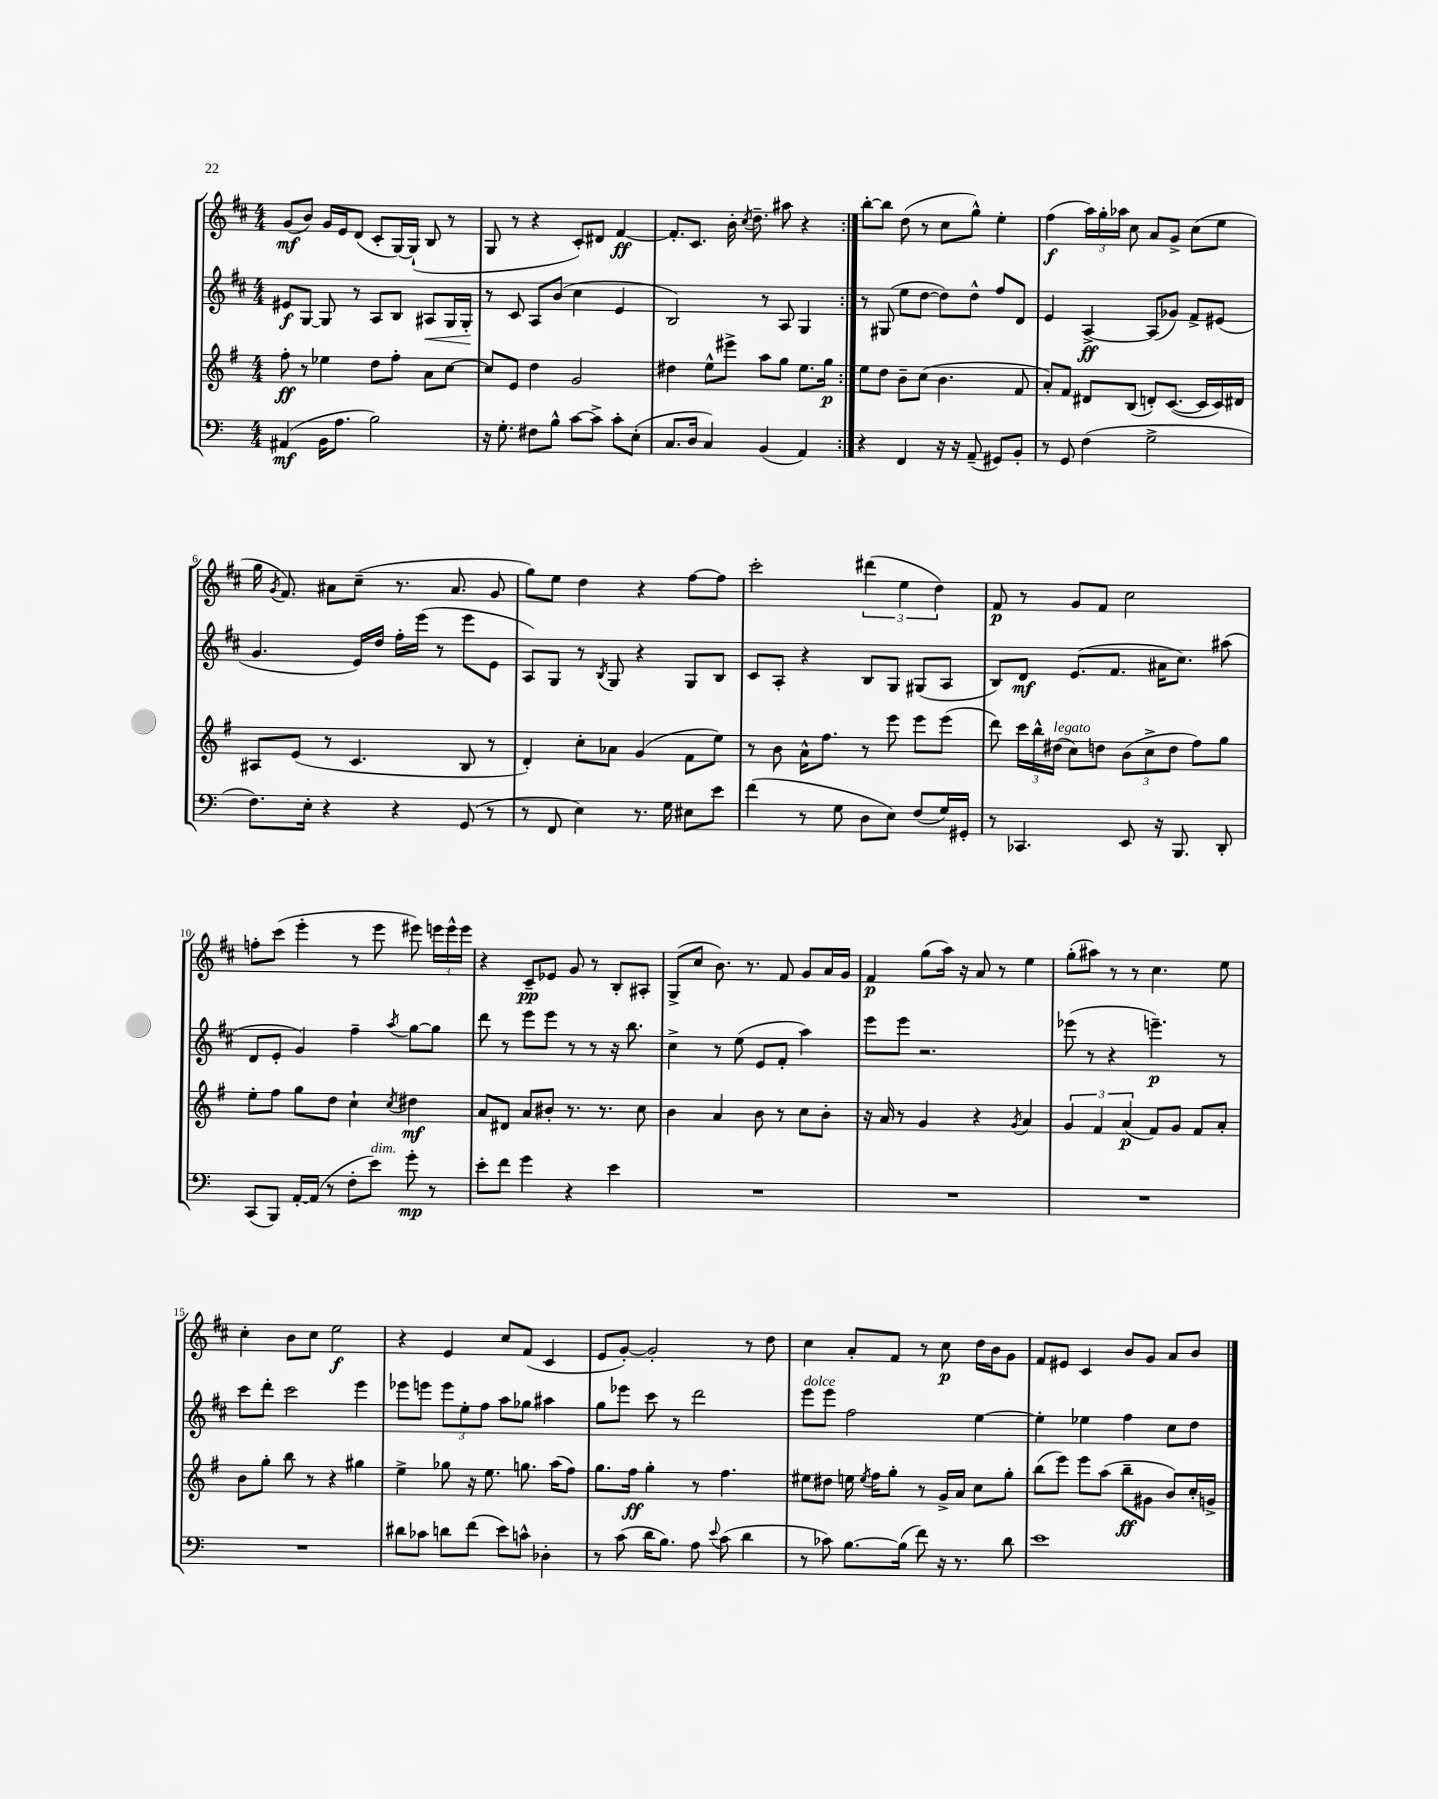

**kern	**kern	**kern	**kern
*staff4	*staff3	*staff2	*staff1
*clefF4	*clefG2	*clefG2	*clefG2
*k[]	*k[f#]	*k[f#c#]	*k[f#c#]
*M4/4	*M4/4	*M4/4	*M4/4
(4AA#/	8ff#'\	8e#/L	(8g/L
.	8r	[8G/J	8b/J)
16BB\LK	4ee-\	8G/]	16g/LL
8.A\J	.	.	16e/J
.	.	8r	(8d/J
2B\)	8dd\L	8A/L	8c#'/L
.	8ff#'\J	8B/J	[16G/L)
.	.	.	(16G`/]JJ
.	8a\L	8A#/L	8B/
.	[8cc\J	16G/L	8r
.	.	16G'/JJ	.
=	=	=	=
16r	8cc/]L	8r	8G/
8.G'\	.	.	.
.	8e/J	8c#/	8r
8F#\L	4dd\	8A/L	4r
8B^^\J	.	(8b/J	.
[8c\L	2g/	4cc#\	8c#'/L)
8c^\]J	.	.	8d#/J
8c'\L	.	4e/	[4f#/
(8E'\J	.	.	.
=	=	=	=
8.C/L	4dd#\	2B/)	8.f#'/]L
16D/Jk	.	.	8.c#/J
4C/)	8ee^^\L	.	.
.	8eee#^\J	.	16b'\
.	.	.	8qcc#/
.	.	.	8.dd~\
(4BB/	8aa\L	8r	.
.	8gg\J	8A/	8aa#\
4AA/)	8.ee\L	4G/	4r
.	16gg\Jk	.	.
=:|!	=:|!	=:|!	=:|!
4r	8ee\L	8r	[8bb'\L
.	8dd\J	(8G#/	8bb\]J
4FF/	8b~\L	8ee\L	(8dd\
.	(8cc\J	[8dd\J	8r
16r	4.b\	8dd\]L)	8cc#\L
16r	.	.	.
(8AA~/	.	8dd^^\J	8gg^^\J)
8GG#/L)	.	8ff#/L	4ee'\
8BB'/J	8f#/	8d/J	.
=	=	=	=
8r	8a'/L)	4e/	(4ff#\
8GG/	8f#/J	.	.
(4F\	8d#/L	[4A^/	24aa\LL)
.	.	.	24gg'\
.	.	.	24aa-\JJ
.	(8B/J	.	8cc#\
2G^\	8d'/L)	(8A/]L	8a/L
.	([8.c/J	8g-/J)	8g^/J
.	.	8f#^/L	(8cc#\L
.	16c/]LL	.	.
.	16c/)	(8e#/J	8ee\J
.	16d#/JJ	.	.
=	=	=	=
8.F\L)	8A#/L	4.g/	16gg\
.	.	.	8qg/
.	.	.	8.f#/)
.	(8e/J	.	.
16E'\Jk	.	.	.
4r	8r	.	8a#\L
.	4.c/	16e/LL)	(8cc#~\J
.	.	16dd/JJ	.
4r	.	16ff#'\LL	8.r
.	.	(16eee\JJ	.
.	.	8r	.
.	.	.	8.a#/
(8GG/	8B/	8eee\L	.
8r	8r	8e\J	8g/
=	=	=	=
8r	4d'/)	8A/L)	8gg\L)
8FF/	.	8G/J	8ee\J
4E\)	8cc'\L	8r	4dd\
.	.	8qB/	.
.	8a-\J	8G/	.
8.r	(4g/	4r	4r
16G\	.	.	.
8E#\L	8f#\L	8G/L	[8ff#\L
8e\J	8ee\J)	8B/J	8ff#\]J
=	=	=	=
(4f\	8r	8c#/L	2ccc#'\
.	8b\	8A'/J	.
8r	16a^^\LK	4r	.
.	8.ff#\J	.	.
8G\	.	.	.
8D\L	8r	8B/L	(6ddd#\
8E\J)	8eee\	8G/J	.
.	.	.	6ee\
(8F/L	8eee\L	(8G#/L	.
.	.	.	6dd\)
16G/L)	(8eee\J	8A/J	.
16GG#'/JJ	.	.	.
=	=	=	=
8r	8ddd\)	8B/L)	8f#/
4.CC-/	24ccc\LL	8d/J	8r
.	24bb^^\	.	.
.	(24dd#\JJ	.	.
.	8cc\L)	(8.e/L	8g/L
.	8dd\J	.	8f#/J
.	.	8.f#/J	.
8EE/	(12b\L	.	2cc#\
.	12cc^\	.	.
16r	.	16a#\LK	.
.	12dd\J	.	.
8.BBB/	.	8.cc#\J)	.
.	8ff#\L)	.	.
8DD'/	8gg\J	(8aa#\	.
=	=	=	=
(8CC/L	8ee'\L	8d/L	8ff'\L
8BBB/J)	8ff#\J	8e'/J	(8ccc#\J
[16AA'/LL	8gg\L	4g/)	4eee'\
(16AA/]JJ	.	.	.
8r	8dd\J	.	.
8F'\L	4cc`\	4ff#~\	8r
8e\J)	.	.	8eee\
.	8qcc/	8qaa/	.
8g'\	4dd#\	[8gg\L	8eee#\)
8r	.	8gg\]J	24eee\LL
.	.	.	24eee^^\
.	.	.	24eee\JJ
=	=	=	=
8e'\L	8a/L	8ddd\	4r
8f\J	8d#/J	8r	.
4g\	8a/L	8eee\L	8c#~/L
.	8b#'/J	8eee\J	8e-/J
4r	8.r	8r	8g/
.	.	8r	8r
.	8.r	.	.
4e\	.	16r	8B'/L
.	.	8.bb\	.
.	8cc\	.	8A#'/J
=	=	=	=
1r	4b\	4cc#^\	(8G^/L
.	.	.	8cc#/J
.	4a/	8r	8.b\)
.	.	(8ee\	.
.	.	.	8.r
.	8b\	8e/L	.
.	8r	8f#'/J	8f#/
.	8cc\L	4aa\)	8g/L
.	8b'\J	.	16a/L
.	.	.	16g/JJ
=	=	=	=
1r	16r	8eee\L	4f#/
.	16a/	.	.
.	8r	8eee\J	.
.	4g/	2.r	(8gg\L
.	.	.	16aa\Jk)
.	.	.	16r
.	4r	.	8a/
.	.	.	8r
.	8qg/	.	.
.	4a/	.	4ee\
=	=	=	=
1r	6g/	(8eee-\	(8gg'\L
.	.	8r	8aa#\J)
.	6f#/	.	.
.	.	4r	8r
.	(6a/	.	.
.	.	.	8r
.	8f#/L)	4.eee~\)	4.cc#\
.	8g/J	.	.
.	8f#/L	.	.
.	8a'/J	8r	8ee\
=	=	=	=
1r	8b\L	8ccc#\L	4cc#'\
.	8gg'\J	8ddd'\J	.
.	8bb\	2ccc#\	8b\L
.	8r	.	8cc#\J
.	4r	.	2ee\
.	4gg#\	4eee\	.
=	=	=	=
8d#\L	4ee^\	8eee-\L	4r
8c-\J	.	8eee\J	.
8d\L	8gg-\	12eee\L	4e/
.	.	12ee'\	.
(8f\J	16r	.	.
.	.	12ff#\J	.
.	8.ee\	.	.
8e\L)	.	8aa\L	8cc#/L
8c^^\J	8.gg\	8gg-\J	(8f#/J
4D-'\	.	4aa#\	4c#/
.	(16aa\LK	.	.
.	8ff#\J)	.	.
=	=	=	=
8r	8.gg\L	8gg\L	8e/L
(8c\	.	8eee-\J	[8g'/J)
.	16ff#\Jk	.	.
16d\LK	4gg'\	8ccc#\	2g'/]
8.B\J)	.	.	.
.	.	8r	.
8A\	8r	2ddd\	.
8qqe/	.	.	.
(8c\	4.ff#\	.	.
4d\	.	.	8r
.	.	.	8dd\
=	=	=	=
8r	8ee#\L	8eee\L	4cc#\
8c-\)	8dd#\J	8eee\J	.
[8.B\L	16ee\	2ff#\	8a'/L
.	8qee/	.	.
.	16ff#\LK	.	.
.	8gg'\J	.	8f#/J
(16B\]Jk	.	.	.
8f\)	8r	.	8r
16r	16g^/LL	.	8cc#\
8.r	16a/JJ	.	.
.	8cc\L	[4ee\	16dd\LL
.	.	.	16b\J
8d\	8gg'\J	.	8g\J
=	=	=	=
1e	(8bb\L	4ee'\]	8f#/L
.	8eee\J)	.	8e#/J
.	8eee\L	4ee-\	4c#/
.	(8aa\J	.	.
.	8bb~\L	4ff#\	8b/L
.	8g#\J	.	8g/J
.	8b/L)	8cc#\L	8a/L
.	16cc'/L	8dd\J	8b/J
.	16g^/JJ	.	.
==	==	==	==
*-	*-	*-	*-
